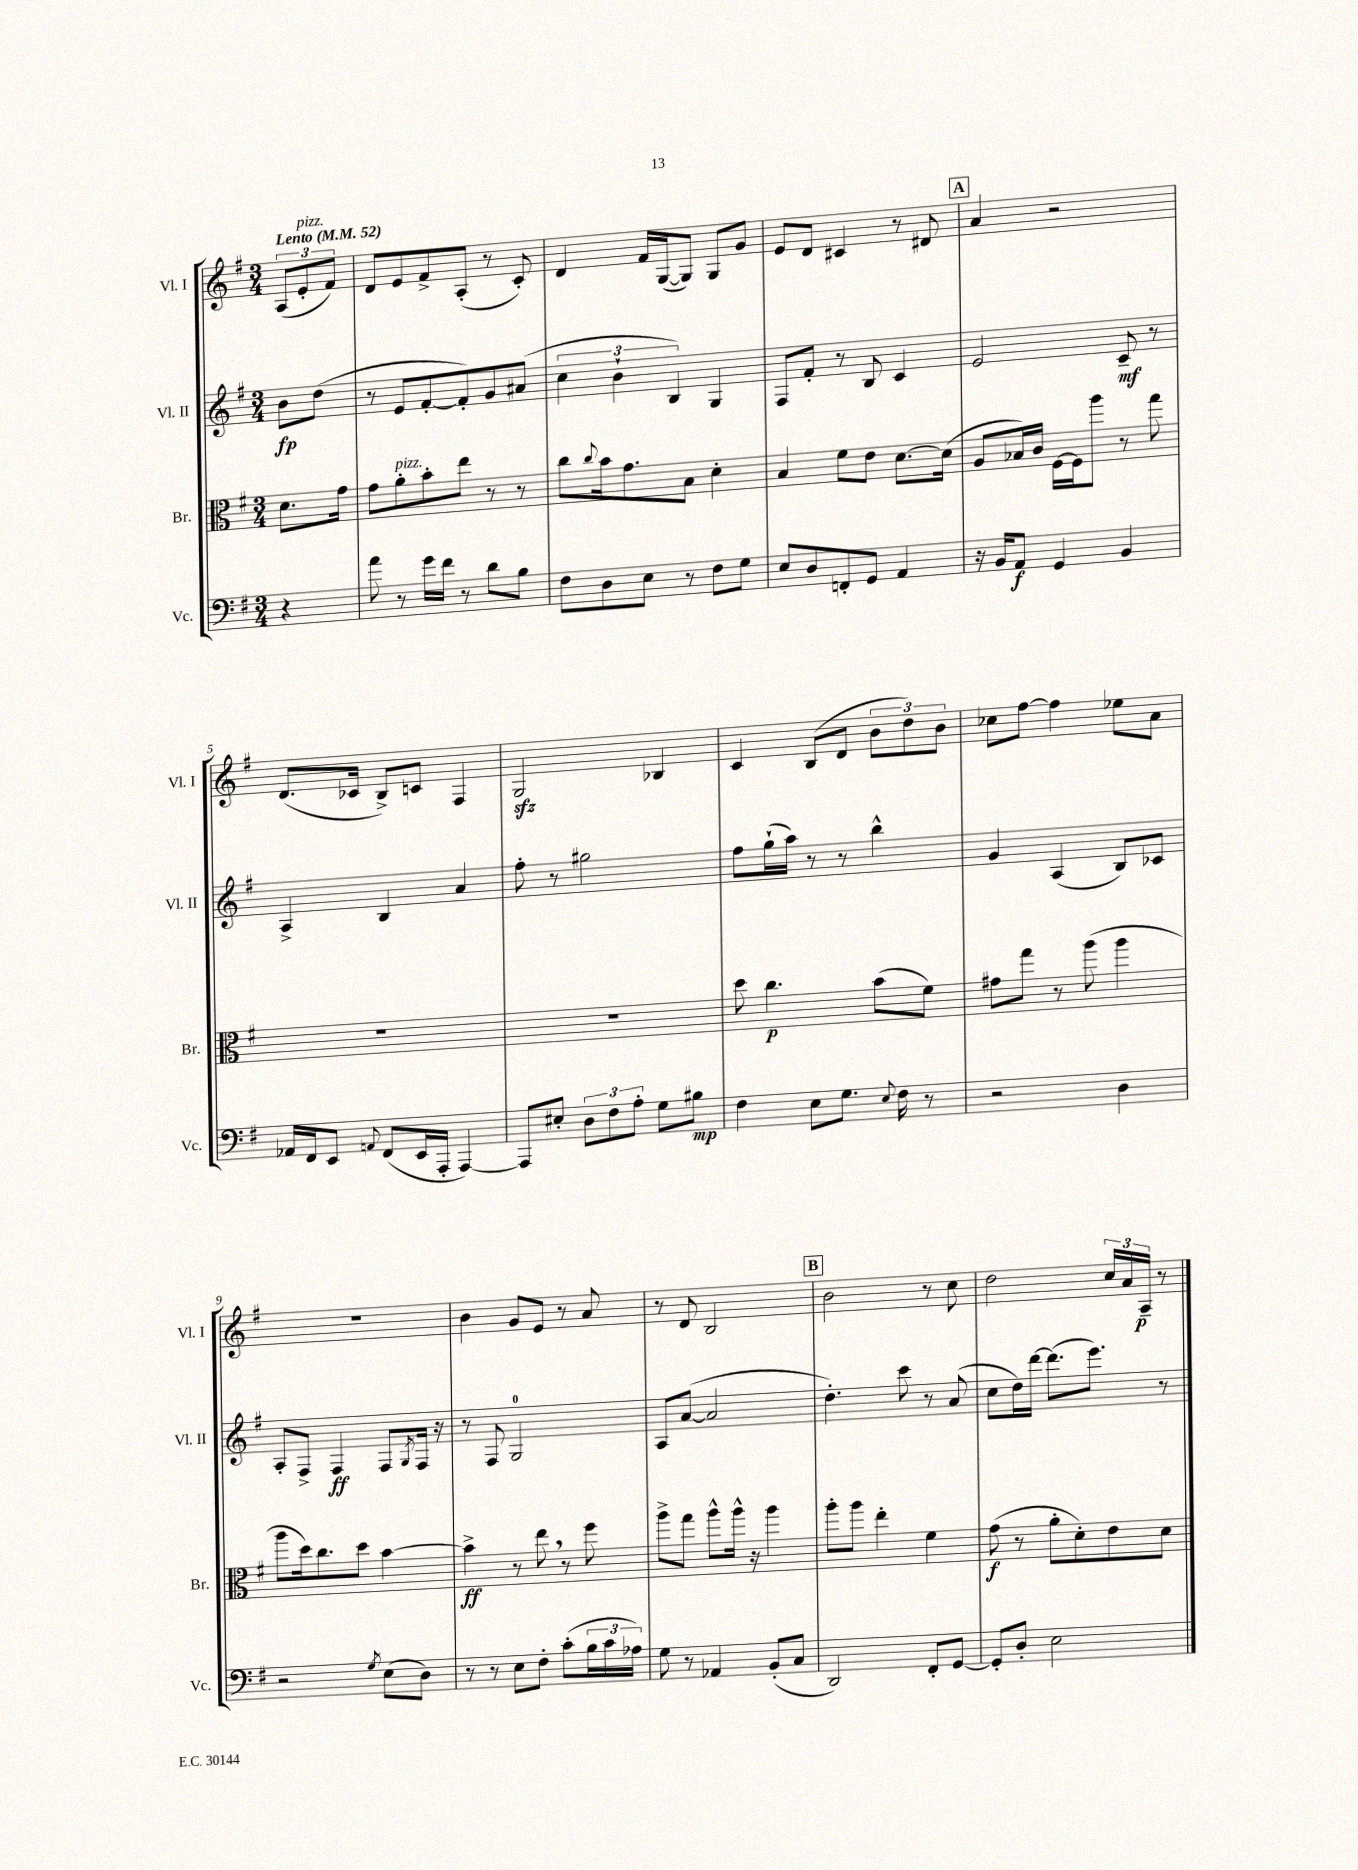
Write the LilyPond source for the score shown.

<<
\new StaffGroup <<
\new Staff = "s0" \with { instrumentName = "Vl. I" shortInstrumentName = "Vl. I" } {
    \clef treble \key g \major \numericTimeSignature \time 3/4 \partial 4 \tempo "Lento" 4 = 52
    \tuplet 3/2 { a8( e'8-.^\markup { \italic "pizz." } fis'8) } |
    d'8 e'8 fis'8-> a8-.( r8 c'8-.) |
    d'4 fis'16 g16~( g8) g8 g'8 |
    e'8 d'8 cis'4 r8 dis'8 |
    \mark \markup { \box "A" } a'4 r2 |
    d'8.( ces'16 b8->) c'8 fis4 |
    g2\sfz bes4 |
    c'4 b8( d'8 \tuplet 3/2 { b'8 d''8) b'8 } |
    ces''8 fis''8~ fis''4 ees''8 a'8 |
    R2. |
    b'4 g'8 e'8 r8 a'8 |
    r8 d'8 b2 |
    \mark \markup { \box "B" } b'2 r8 c''8 |
    d''2 \tuplet 3/2 { c''16 a'16 a16--\p } r8 \bar "|." |
}
\new Staff = "s1" \with { instrumentName = "Vl. II" shortInstrumentName = "Vl. II" } {
    \clef treble \key g \major \numericTimeSignature \time 3/4 \partial 4
    b'8\fp d''8( |
    r8 e'8 fis'8~-. fis'8-.) g'8 ais'8( |
    \tuplet 3/2 { c''4 b'4-! b4) } g4 |
    fis8 fis'8-. r8 b8 c'4 |
    \mark \markup { \box "A" } e'2 c'8--\mf r8 |
    a4-> b4 a'4 |
    fis''8-. r8 gis''2 |
    fis''8 g''16-!( a''16) r8 r8 b''4-^ |
    g'4 a4( b8) ces'8 |
    a8-. fis8-> fis4\ff fis8 \acciaccatura { g8 } fis16 r16 |
    r8 fis8 g2-0 |
    a8 a'8~( a'2 |
    \mark \markup { \box "B" } d''4.-.) c'''8 r8 a'8( |
    c''8 d''16) d'''16~ d'''8.( e'''8.) r8 \bar "|." |
}
\new Staff = "s2" \with { instrumentName = "Br." shortInstrumentName = "Br." } {
    \clef alto \key g \major \numericTimeSignature \time 3/4 \partial 4
    d'8. g'16 |
    g'8 a'8-.^\markup { \italic "pizz." } b'8-. e''8 r8 r8 |
    c''8 \appoggiatura { c''8 } b'16 g'8. b8 d'4-. |
    b4 fis'8 e'8 d'8.~ d'16( |
    \mark \markup { \box "A" } a8 bes16) c'16 fis16~ fis16 a''8 r8 g''8 |
    R2. |
    R2. |
    d''8 c''4.\p b'8( fis'8) |
    gis'8 g''8 r8 a''8( a''4 |
    a''8 d''16) c''8. d''8 b'4~ |
    b'4->\ff r8 e''8 \breathe r8 fis''8 |
    a''8-> g''8 a''8-^ a''16-^ r16 a''4 |
    \mark \markup { \box "B" } a''8-. a''8 e''4-. fis'4 |
    g'8\f( r8 a'8-. d'8-.) e'8 d'8 \bar "|." |
}
\new Staff = "s3" \with { instrumentName = "Vc." shortInstrumentName = "Vc." } {
    \clef bass \key g \major \numericTimeSignature \time 3/4 \partial 4
    r4 |
    a'8 r8 g'16 fis'16 r8 d'8 b8 |
    fis8 d8 e8 r8 fis8 g8 |
    e8 d8 f,8-. g,8 a,4 |
    \mark \markup { \box "A" } r16 b,16 a,8\f g,4 b,4 |
    aes,16 fis,16 e,8 \appoggiatura { a,8 } fis,8( e,16 a,,16-. a,,4~) |
    a,,8 eis8-. \tuplet 3/2 { d8 fis8 a8-. } g8 bis8\mp |
    fis4 e8 g8. \appoggiatura { e8 } fis16 r8 |
    r2 d4 |
    r2 \acciaccatura { g8 } e8( d8) |
    r8 r8 e8 fis8-. c'8-.( \tuplet 3/2 { b16 c'16 aes16) } |
    g8 r8 aes,4 b,8-.( c8 |
    \mark \markup { \box "B" } d,2) fis,8-. g,8~ |
    g,8-. d8-. e2 \bar "|." |
}
>>
>>
